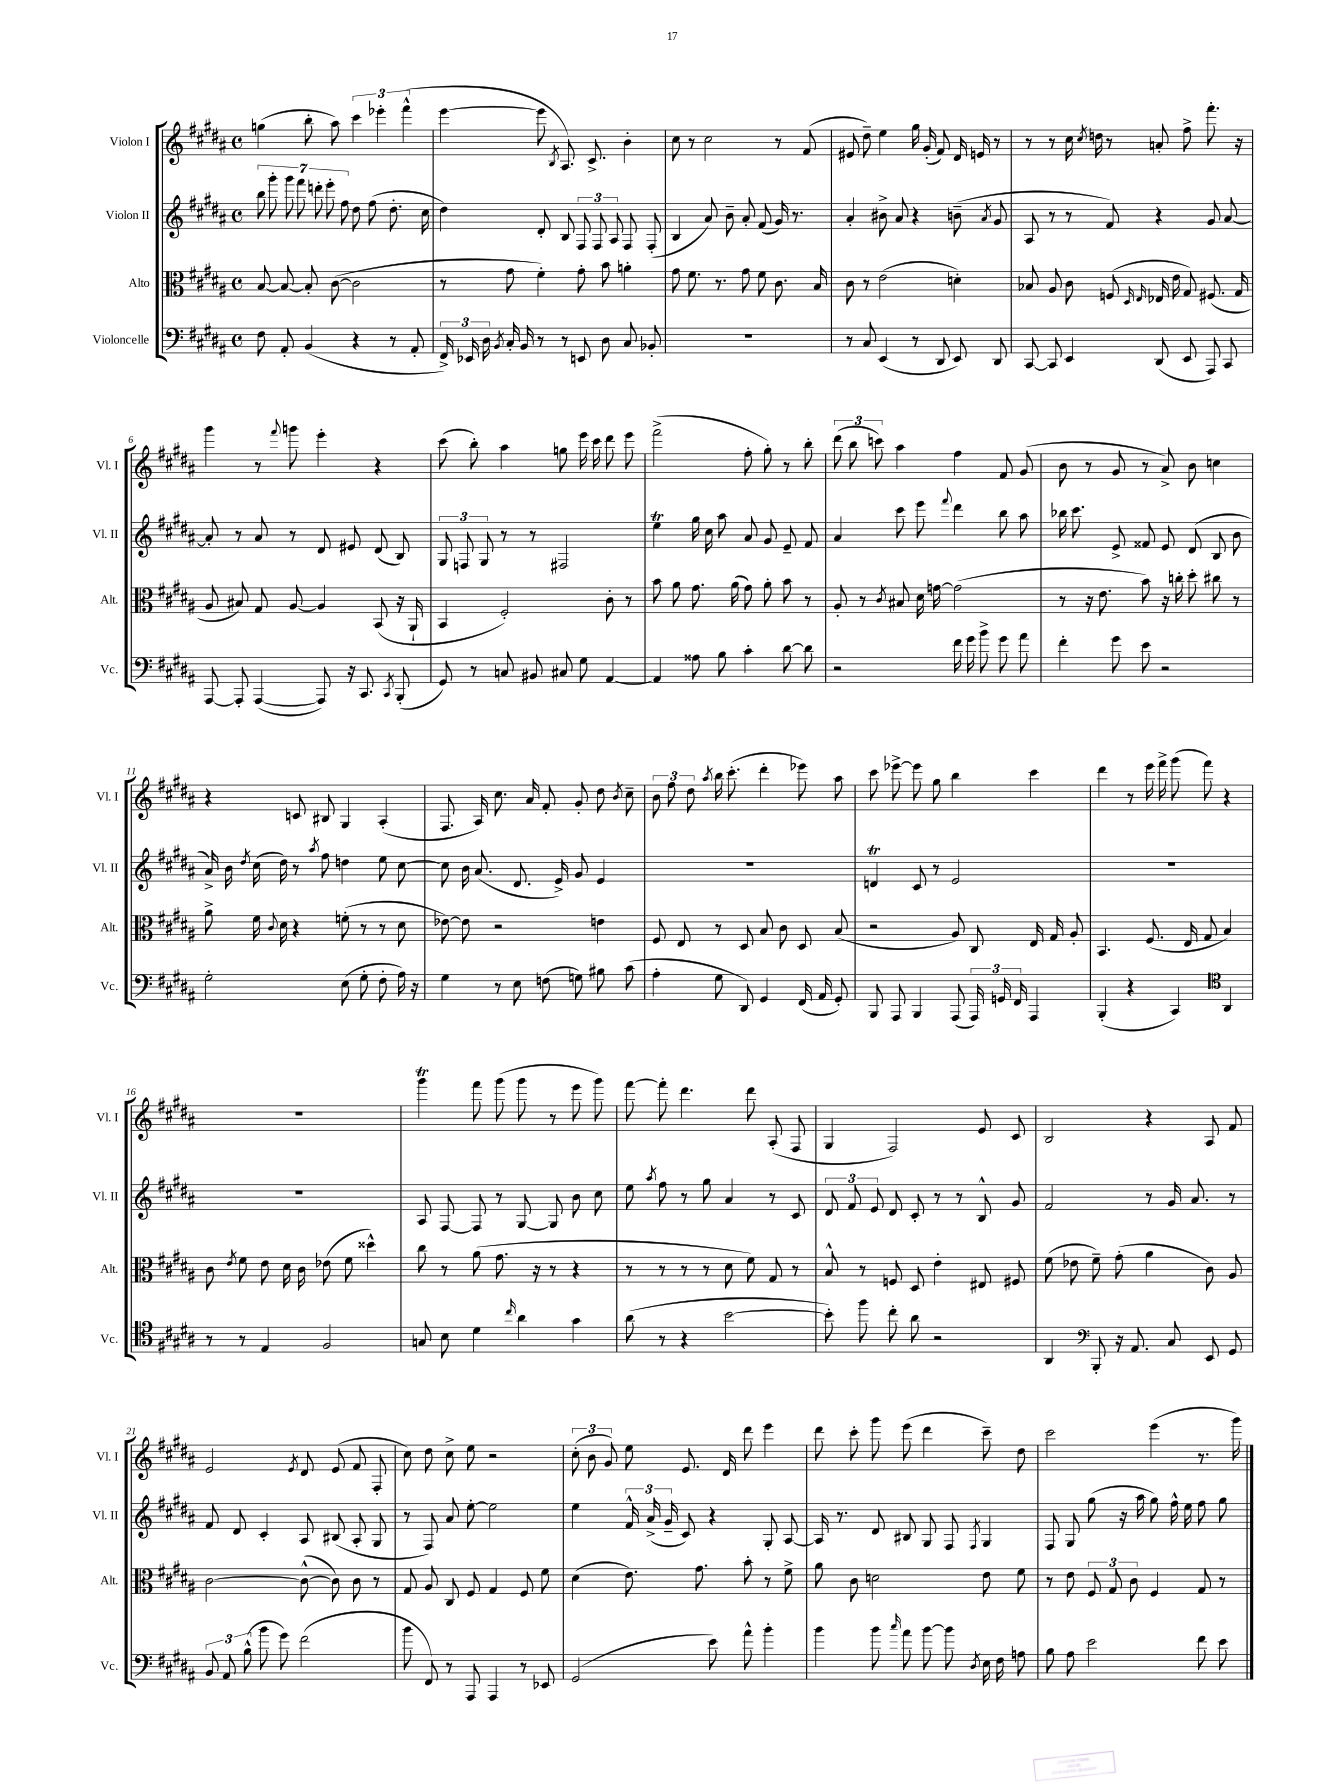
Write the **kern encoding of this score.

**kern	**kern	**kern	**kern
*staff4	*staff3	*staff2	*staff1
*clefF4	*clefC3	*clefG2	*clefG2
*k[f#c#g#d#a#]	*k[f#c#g#d#a#]	*k[f#c#g#d#a#]	*k[f#c#g#d#a#]
*M4/4	*M4/4	*M4/4	*M4/4
*met(c)	*met(c)	*met(c)	*met(c)
8F#	[8B	14bb	(4gg
.	.	14ggg#'	.
8AA#'	8B_	.	.
.	.	14ggg#	.
.	.	14fff#	.
(4BB	8B']	.	8bb'
.	.	14ddd'	.
.	.	14eee'	.
.	([8c#	.	8aa#)
.	.	14ff#	.
4r	2c#]	8dd#	6ccc#
.	.	(8ff#	.
.	.	.	6eee-'
8r	.	8.dd#'	.
.	.	.	(6fff#^^
8AA#'	.	.	.
.	.	16cc#	.
=	=	=	=
24FF#^)	8r	4dd#)	[4eee
24EE-	.	.	.
24D#	.	.	.
8qBB	.	.	.
16C#'	8g#	.	.
16BB	.	.	.
8r	4f#')	8d#'	8eee]
.	.	.	8qB
8r	.	8B	8.A#)
8EE	8g#'	12F#	.
.	.	.	8.c#^
.	.	12F#	.
8D#	8b	.	.
.	.	12A#	.
8C#	4a'	8F#	4b'
8BB-'	.	(8F#'	.
=	=	=	=
1r	8g#	4B	8cc#
.	8.f#	.	8r
.	.	8a#)	2cc#
.	8.r	.	.
.	.	8b~	.
.	8g#	8a#'	.
.	8f#	(8f#	.
.	8.c#	16g#)	8r
.	.	8.r	.
.	.	.	(8f#
.	16B	.	.
=	=	=	=
8r	8c#	4a#'	8e#
8C#	8r	.	8dd#~)
(4EE	(2e	8b#^	4ee
.	.	8a#	.
8r	.	4r	16gg#
.	.	.	(16g#'
8DD#	.	.	8f#)
8EE)	4d')	(8b~	16d#
.	.	.	16e
.	.	8qa#	.
8DD#	.	8g#	8r
=	=	=	=
[8CC#	8B-	8A#	8r
8CC#]	8A#	8r	8r
4EE	8c#	8r	16cc#
.	.	.	8qcc#
.	.	.	16dd
.	(8F	8f#)	8r
.	16qqD#	.	.
.	16qqE	.	.
(8DD#	16E-	4r	8a'
.	16e	.	.
8EE	8G#)	.	8ff#^
8AAA#)	(8.F#	8g#	8.fff#'
8CC#	.	[8a#	.
.	16G#	.	16r
=	=	=	=
[8AAA#	8A#	8a#']	4ggg#
8AAA#']	8B#)	8r	.
([4AAA#	8G#	8a#	8r
.	.	.	8qqfff#
.	[8A#	8r	8ggg
8AAA#])	4A#]	8d#	4eee'
16r	.	8e#	.
8.CC#	.	.	.
.	(8BB	(8d#	4r
8qCC#	.	.	.
(8BBB'	16r	8B)	.
.	16AA#`	.	.
=	=	=	=
8GG#)	4BB	12G#	(8ccc#
.	.	12F	.
8r	.	.	8bb')
.	.	12G#	.
8C	2F#')	8r	4aa#
8BB#	.	8r	.
8C#	.	2F#	8gg
8G#	.	.	16eee
.	.	.	16ccc#
[4AA#	8c#'	.	8ddd#
.	8r	.	8eee
=	=	=	=
4AA#]	8b	4ee	(2fff#^
.	8a#	.	.
8A##	8.g#	16gg#	.
.	.	16cc#	.
8B	.	8aa#	.
.	(16a#	.	.
4c#'	8g#)	8a#	8ff#'
.	8a#'	8g#	8gg#')
[8d#	8b	8e~	8r
8d#]	8r	8f#	8bb'
=	=	=	=
2r	8A#'	4a#	(12ddd#
.	.	.	12bb
.	8r	.	.
.	.	.	12ccc)
.	8qc#	.	.
.	8B#	8ccc#	4aa#
.	16d#	8eee	.
.	[16g	.	.
.	.	8qqfff#	.
16f#	(2g]	4ddd#	4ff#
16g#	.	.	.
8b^	.	.	.
8g#	.	8bb	8f#
8a#	.	8aa#	(8g#
=	=	=	=
4f#'	8r	16bb-	8b
.	.	8.ccc#	.
.	16r	.	8r
.	8.e	.	.
8g#	.	8e^	8g#
8e	8b)	8f##	8r
2r	16r	8e	8a#^)
.	16cc'	.	.
.	8dd#'	(8d#	8b
.	8cc#	8B	4cc
.	8r	8b	.
=	=	=	=
2G#'	8a#^	16a#^)	4r
.	.	16b	.
.	.	8qdd#	.
.	16f#	(16cc#	.
.	8qqc#	.	.
.	16d#	16dd#)	.
.	4r	8r	8c
.	.	8qaa#	.
.	.	8ff#	8B#
(8E	(8f'	4dd	4G#
8G#'	8r	.	.
8F#'	8r	8ee	(4A#'
16A#)	8d#	[8cc#	.
16r	.	.	.
=	=	=	=
4G#	[8e-)	8cc#]	8.F#
.	8e-]	16b	.
.	.	(8.a#	16A#)
8r	2r	.	8.cc#
8E	.	8.d#	.
.	.	.	16a#
(8F	.	.	8f#'
.	.	16e^)	.
8G)	.	8g#	8g#'
8B#	4e	4e	8dd#
.	.	.	8qb
(8c#	.	.	8cc#~
=	=	=	=
4A#'	8F#	1r	12b
.	.	.	12ff#
.	8E	.	.
.	.	.	12dd#
.	.	.	8qaa#
8G#	8r	.	16bb
.	.	.	(8.ccc#'
8DD#)	8D#	.	.
4GG#	8B	.	4ddd#'
.	8c#	.	.
(16FF#	8D#	.	8eee-)
16AA#	.	.	.
8GG#')	(8B	.	8aa#
=	=	=	=
8BBB	2r	4d	8ccc#
8AAA#	.	.	[8eee-^
4BBB	.	8c#	8eee-]
.	.	8r	8gg#
(8AAA#	8A#)	2e	4bb
24AAA#)	8C#	.	.
24GG	.	.	.
24FF#	.	.	.
4AAA#	16E	.	4ccc#
.	16G#	.	.
.	8A#'	.	.
=	=	=	=
(4BBB'	4.BB	1r	4ddd#
4r	.	.	8r
.	(8.F#	.	16eee
.	.	.	16fff#^
4CC#)	.	.	(8ggg#
.	16E	.	.
.	8G#	.	8fff#)
*clefC4	*	*	*
4AA#	4B)	.	4r
=	=	=	=
8r	8c#	1r	1r
.	8qe	.	.
8r	8f#	.	.
4E	8e	.	.
.	16d#	.	.
.	16c#	.	.
2F#	(8e-	.	.
.	8f#	.	.
.	4dd##^^)	.	.
=	=	=	=
8G	8cc#	8A#	4ggg#
8B	8r	[8F#	.
4d#	(8a#	8F#]	8fff#
.	8.g#	8r	(8ggg#
16qqcc#	.	.	.
4a#	.	[8G#	8ggg#
.	16r	.	.
.	8r	8G#]	8r
4g#	4r	8b	8eee
.	.	8cc#	8ggg#)
=	=	=	=
(8a#	8r	8ee	[8fff#
.	.	8qaa#	.
8r	8r	8ff#	8fff#']
4r	8r	8r	4.ddd#
.	8r	8gg#	.
[2b	8d#	4a#	.
.	8f#)	.	8ddd#
.	8G#	8r	(8A#'
.	8r	8c#	8F#
=	=	=	=
8b'])	8B^^	12d#	4G#
.	.	12f#	.
8ff#	8r	.	.
.	.	12e	.
8cc#'	8F	8d#	2F#)
8a#	8D#	8c#'	.
2r	4e'	8r	.
.	.	8r	.
.	8E#	8B^^	8e
.	8F#	8g#	8c#
=	=	=	=
4AA#	(8f#	2f#	2B
.	8e-	.	.
*clefF4	*	*	*
8BBB'	8f#~)	.	.
16r	(8g#'	.	.
8.AA#	.	.	.
.	4a#	8r	4r
8C#	.	16g#	.
.	.	8.a#	.
8EE	8c#)	.	8A#
8GG#	8A#	8r	8f#
=	=	=	=
12BB	[2c#	8f#	2e
12AA#	.	.	.
.	.	8d#	.
(12B^^	.	.	.
8b	.	4c#'	.
8g#)	.	.	.
.	.	.	8qe
(2f#	(8c#^^_	8A#	8d#
.	8c#])	(8B#	(8e
.	8c#	8A#'	8f#
.	8r	8G#	8F#'
=	=	=	=
8b	8G#	8r	8cc#)
8FF#)	8A#	8F#)	8dd#
8r	8C#	8a#	8cc#^
8AAA#	8F#	[8ee'	8ee
4AAA#	4G#	2ee]	2r
8r	8F#	.	.
8EE-	8f#	.	.
=	=	=	=
(2GG#	(4d#	4ee	(12cc#'
.	.	.	12b
.	.	.	12g#)
.	8.e)	24f#^^	8ee
.	.	(24a#^	.
.	.	24g#~	.
.	.	8c#)	8.e
.	8.g#	.	.
8e)	.	4r	.
.	.	.	16d#
8a#^^	8b'	.	8ddd#
4b'	8r	8G#'	4eee
.	8f#^	[8A#	.
=	=	=	=
4b	8a#	16A#]	8ddd#
.	.	8.r	.
.	8c#	.	8ccc#'
8b	2d	8d#	8ggg#
16qqcc#	.	.	.
8a#	.	8B#	(8eee
[8b	.	8G#	4ddd#
8b]	.	8F#	.
8qD#	.	8qF#	.
16E	8e	4G#	8ccc#~)
16F#	.	.	.
8A	8f#	.	8dd#
=	=	=	=
8B	8r	8F#	2ccc#
8A#	8e	8G#	.
2e	12F#	(8gg#	.
.	12G#	.	.
.	.	16r	.
.	12c#	.	.
.	.	16aa#	.
.	4F#	8gg#)	(4eee
.	.	16ff#^^	.
.	.	16ee	.
8f#	8G#	8ff#	8.r
8e	8r	8gg#	.
.	.	.	16ggg#)
==	==	==	==
*-	*-	*-	*-
